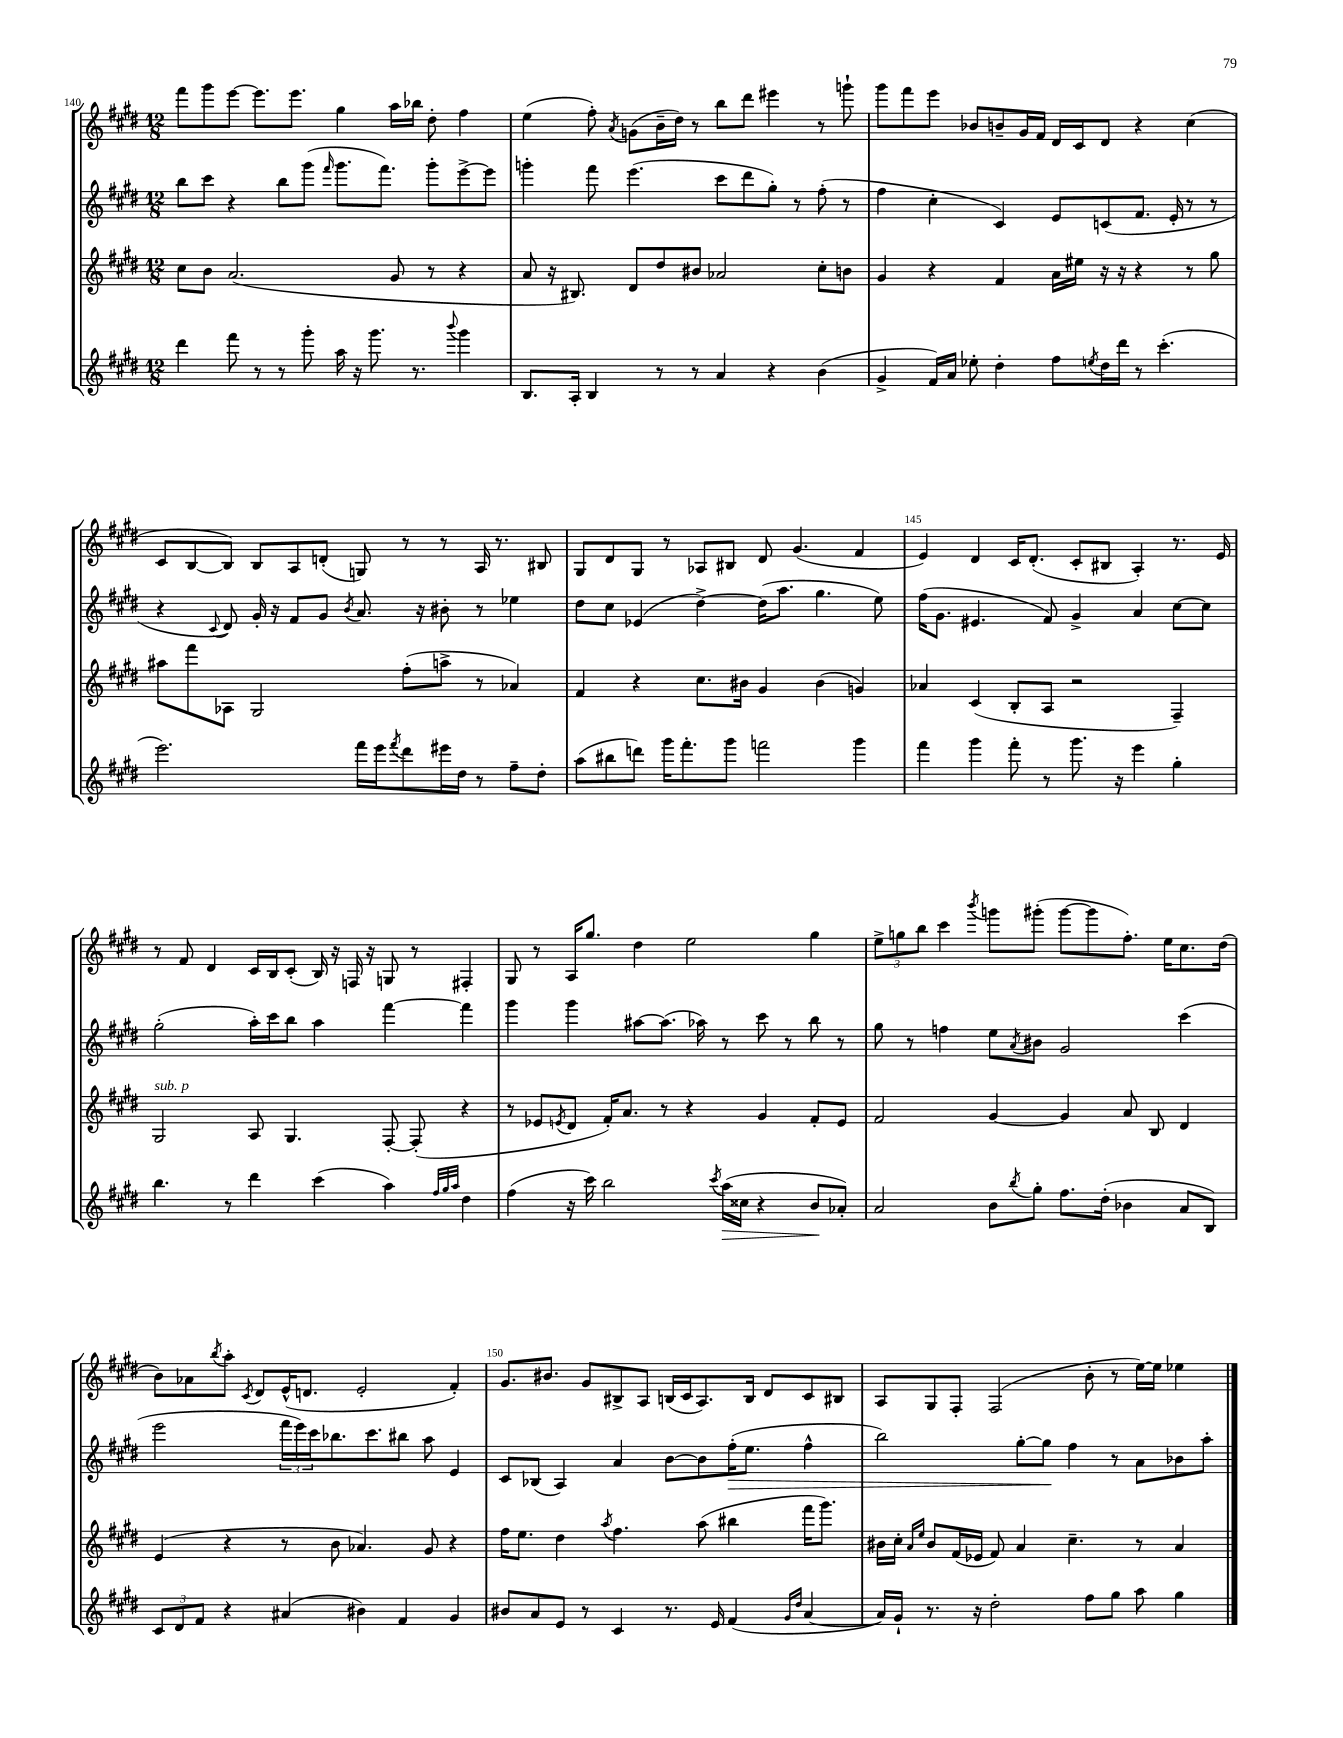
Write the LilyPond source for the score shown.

<<
\new StaffGroup <<
\new Staff = "s0" {
    \clef treble \key e \major \numericTimeSignature \time 12/8
    fis'''8 gis'''8 e'''8~ e'''8. e'''8. gis''4 a''16 bes''16 dis''8-. fis''4 |
    e''4( fis''8-.) \acciaccatura { a'8 } g'8( b'16-- dis''16) r8 b''8 dis'''8 eis'''4 r8 g'''8-! |
    gis'''8 fis'''8 e'''8 bes'8 b'8-- gis'16 fis'16 dis'16 cis'16 dis'8 r4 cis''4( |
    cis'8 b8~ b8) b8 a8 d'8-.( g8) r8 r8 a16 r8. bis8 |
    gis8 dis'8 gis8 r8 aes8 bis8 dis'8 gis'4.( fis'4 |
    e'4) dis'4 cis'16 dis'8.-.( cis'8-. bis8 a4-.) r8. e'16 |
    r8 fis'8 dis'4 cis'16 b16 cis'8-.( b16) r16 f16 r16 g8 r8 fis4-. |
    gis8 r8 a16 gis''8. dis''4 e''2 gis''4 |
    \tuplet 3/2 { e''8-> g''8 b''8 } cis'''4 \acciaccatura { b'''8 } g'''8 gis'''8-.( gis'''8~ gis'''8 fis''8.-.) e''16 cis''8. dis''16( |
    b'8) aes'8 \acciaccatura { b''8 } a''8-. \acciaccatura { cis'8 } dis'8 e'16-^( d'8. e'2-. fis'4-.) |
    gis'8. bis'8. gis'8 bis8-> a8 b16( cis'16 a8.) b16 dis'8 cis'8 bis8 |
    a8 gis8 fis8-. fis2( b'8-. r8 e''16~) e''16 ees''4 \bar "|." |
}
\new Staff = "s1" {
    \clef treble \key e \major \numericTimeSignature \time 12/8
    b''8 cis'''8 r4 b''8 gis'''8( \grace { fis'''16 } gis'''8. fis'''8.) gis'''8-. e'''8~-> e'''8 |
    g'''4-. fis'''8 e'''4.( cis'''8 dis'''8 gis''8-.) r8 fis''8-.( r8 |
    fis''4 cis''4-. cis'4) e'8 c'8( fis'8. e'16-. r8 r8 |
    r4 \appoggiatura { cis'8 } dis'8) gis'16-. r16 fis'8 gis'8 \acciaccatura { b'8 } a'8. r16 bis'8-. r8 ees''4 |
    dis''8 cis''8 ees'4( dis''4~->) dis''16( a''8. gis''4. e''8) |
    fis''16( gis'8. eis'4. fis'8) gis'4-> a'4 cis''8~ cis''8 |
    gis''2-.( a''16-.) cis'''16 b''8 a''4 fis'''4~ fis'''4 |
    gis'''4 gis'''4 ais''8~ ais''8.( aes''16) r8 cis'''8 r8 b''8 r8 |
    gis''8 r8 f''4 e''8 \acciaccatura { a'8 } bis'8 gis'2 cis'''4( |
    e'''2 \tuplet 3/2 { fis'''16 e'''16) cis'''16 } bes''8. cis'''8. bis''8 a''8 e'4 |
    cis'8 bes8( a4) a'4 b'8~ b'8 fis''16-.\>( e''8. fis''4-^ |
    b''2) gis''8~-. gis''8\! fis''4 r8 a'8 bes'8 a''8-. \bar "|." |
}
\new Staff = "s2" {
    \clef treble \key e \major \numericTimeSignature \time 12/8
    cis''8 b'8 a'2.( gis'8 r8 r4 |
    a'8 r16 bis8.) dis'8 dis''8 bis'8 aes'2 cis''8-. b'8 |
    gis'4 r4 fis'4 a'16 eis''16 r16 r16 r4 r8 gis''8 |
    ais''8 fis'''8 aes8 gis2 fis''8-.( a''8-> r8 aes'4) |
    fis'4 r4 cis''8. bis'16 gis'4 bis'4( g'4) |
    aes'4 cis'4( b8-. a8 r2 fis4--) |
    gis2^\markup { \italic "sub. p" } a8 gis4. fis8~-. fis8-.( r4 |
    r8 ees'8 \acciaccatura { e'8 } dis'8 fis'16-.) a'8. r8 r4 gis'4 fis'8-. e'8 |
    fis'2 gis'4~ gis'4 a'8 b8 dis'4 |
    e'4( r4 r8 b'8 aes'4.) gis'8 r4 |
    fis''16 e''8. dis''4 \acciaccatura { a''8 } fis''4. a''8( bis''4 fis'''16 gis'''8.) |
    bis'16 cis''16-. \grace { a'16 e''16 } bis'8 fis'16( ees'16 fis'8) a'4 cis''4.-- r8 a'4 \bar "|." |
}
\new Staff = "s3" {
    \clef treble \key e \major \numericTimeSignature \time 12/8
    dis'''4 fis'''8 r8 r8 gis'''8-. a''16 r16 gis'''8. r8. \appoggiatura { b'''8 } gis'''4 |
    b8. a16-. b4 r8 r8 a'4 r4 b'4( |
    gis'4-> fis'16) a'16 ees''8-. dis''4-. fis''8 \acciaccatura { e''8 } dis''16 dis'''16 r8 cis'''4.-.( |
    e'''2.) fis'''16 e'''16 \acciaccatura { fis'''8 } dis'''8 eis'''16 dis''16 r8 fis''8-- dis''8-. |
    a''8( bis''8 d'''8) gis'''16 fis'''8.-. gis'''8 f'''2 gis'''4 |
    fis'''4 gis'''4 fis'''8-. r8 gis'''8. r16 e'''4 gis''4-. |
    b''4. r8 dis'''4 cis'''4( a''4) \grace { fis''32 gis''32 a''32 } dis''4 |
    fis''4( r16 cis'''16) b''2 \acciaccatura { cis'''8 } a''16\>( cisis''16 r4 b'8\! aes'8-.) |
    a'2 b'8 \acciaccatura { b''8 } gis''8-. fis''8. dis''16-.( bes'4 a'8 b8) |
    \tuplet 3/2 { cis'8 dis'8 fis'8 } r4 ais'4( bis'4) fis'4 gis'4 |
    bis'8 a'8 e'8 r8 cis'4 r8. e'16 fis'4( \grace { gis'16 dis''16 } a'4~ |
    a'16) gis'16-! r8. r16 dis''2-. fis''8 gis''8 a''8 gis''4 \bar "|." |
}
>>
>>
\layout { \context { \Score currentBarNumber = #140 \override BarNumber.break-visibility = ##(#f #t #t) barNumberVisibility = #(every-nth-bar-number-visible 5) } }
